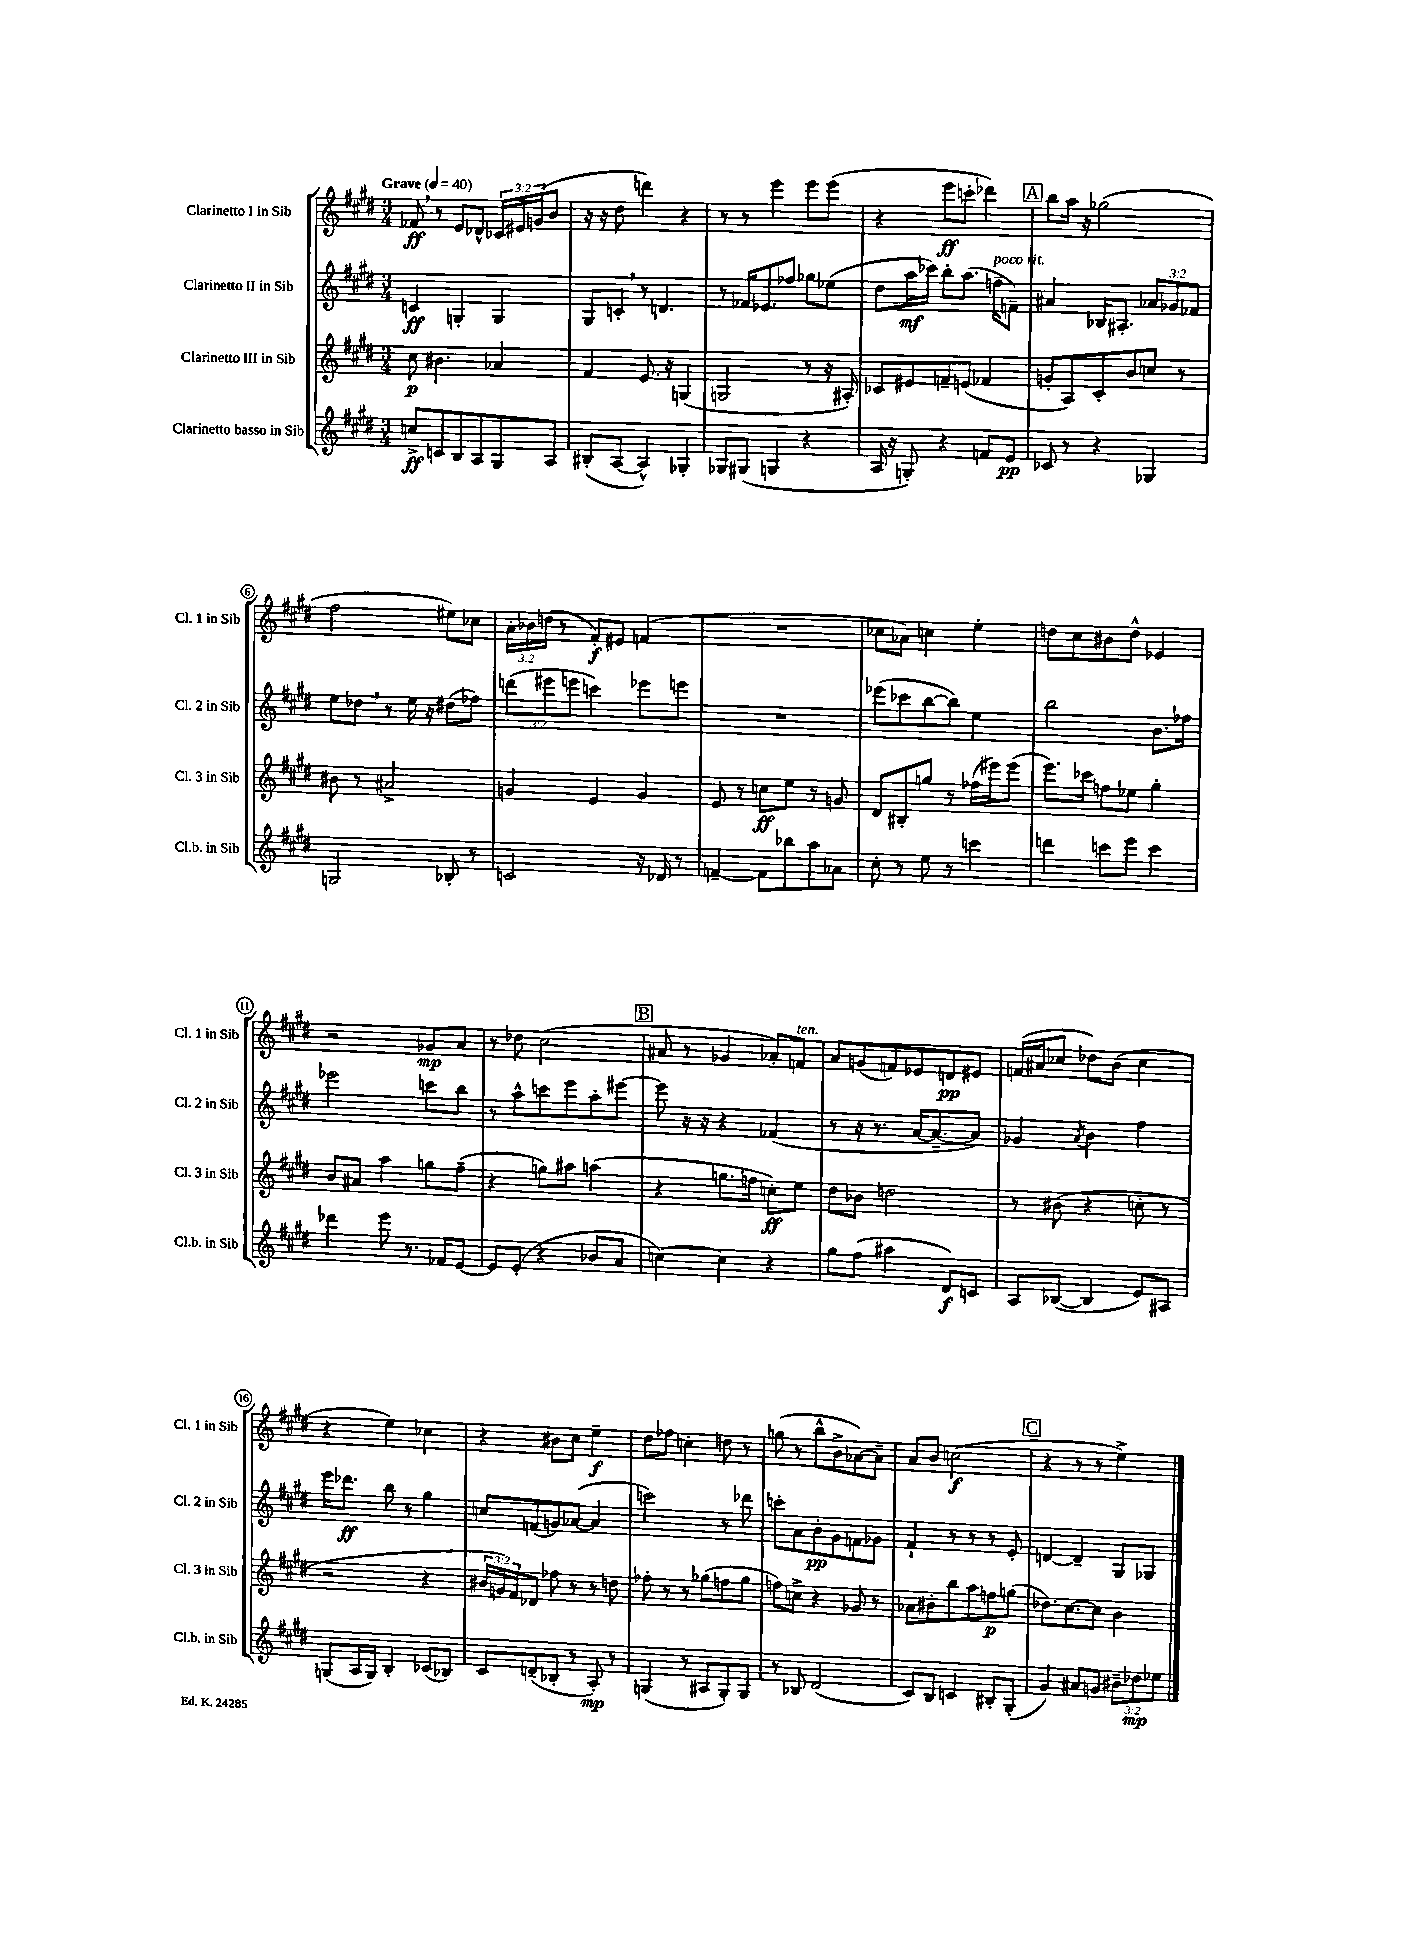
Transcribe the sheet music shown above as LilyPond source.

<<
\new StaffGroup <<
\new Staff = "s0" \with { instrumentName = "Clarinetto I in Sib" shortInstrumentName = "Cl. 1 in Sib" } {
    \clef treble \key e \major \numericTimeSignature \time 3/4 \override Staff.TupletNumber.text = #tuplet-number::calc-fraction-text \tempo "Grave" 4 = 40
    fes'8\ff \breathe r8 e'8 des'8-^ \tuplet 3/2 { ces'16 eis'16 g'16( } b'8 |
    r16 r16 dis''8 d'''4) r4 |
    r8 r8 e'''4 e'''8 e'''8( |
    r4 e'''8\ff c'''8-. des'''4) |
    \mark \markup { \box "A" } b''8 a''16 r16 ges''2( |
    fis''2 eis''8) ces''8 |
    \tuplet 3/2 { a'16-. bes'16 d''16( } r8 fis'8-.\f) eis'8 f'4( |
    R2. |
    ces''8 aes'8) c''4 e''4-. |
    d''8 cis''8 bis'8 d''8-^ ees'4 |
    r2 ges'8\mp a'8 |
    r8 des''8 cis''2( |
    \mark \markup { \box "B" } ais'8 r8 ges'4 aes'8-.) f'8^\markup { \italic "ten." } |
    a'8 g'8( f'8) ees'8 d'8\pp eis'8 |
    f'16( ais'16 ces''8 des''8) b'8( ces''4 |
    r4 e''4) ces''4 |
    r4 bis'8 cis''8 e''4--\f |
    dis''8 fes''8 c''4-. d''8 r8 |
    g''8( r8 b''8-^ b'8-> aes'8~) aes'8-- |
    a'8 b'8 c''2\f( |
    \mark \markup { \box "C" } r4 r8 r8 e''4->) \bar "|." |
}
\new Staff = "s1" \with { instrumentName = "Clarinetto II in Sib" shortInstrumentName = "Cl. 2 in Sib" } {
    \clef treble \key e \major \numericTimeSignature \time 3/4 \override Staff.TupletNumber.text = #tuplet-number::calc-fraction-text
    c'4\ff g4-. g4 |
    gis8 c'8-. \breathe r8 d'4. |
    r8 fes'16 ees'8. fes''8 ges''8 ees''8( |
    dis''8 a''16\mf ces'''16) b''8-. a''8.( f''16--^\markup { \italic "poco rit." } f'8--) |
    \mark \markup { \box "A" } ais'4 bes16 ais8.-. \tuplet 3/2 { aes'8 ges'8 fes'8 } |
    e''8 des''8 \breathe r8 e''16 r16 dis''8( fes''8) |
    \tuplet 3/2 { d'''8( eis'''8 e'''8 } c'''4) ees'''8 e'''8 |
    R2. |
    ees'''8( ces'''8 b''8~ b''8) e''4 |
    b''2 b'8. fes''16 |
    ees'''2 c'''8 b''8 |
    r8 a''8-^ c'''8 e'''8 a''8-. eis'''8~ |
    \mark \markup { \box "B" } eis'''8 r16 r16 r4 fes'4( |
    r8 r16 r8. a'16~ a'8.~-- a'8) |
    ges'4 \acciaccatura { a'8 } b'4 fis''4 |
    e'''16 des'''8.\ff b''8 r8 gis''4 |
    c''8 f'8( g'8) aes'8~( aes'4 |
    c'''2) r8 des'''8 |
    c'''8-. a'8 b'8-.\pp gis'8 f'8 ges'8 |
    fis'4-! r8 r8 r8 e'8-. |
    \mark \markup { \box "C" } d'4~ d'4-- gis8 ges8 \bar "|." |
}
\new Staff = "s2" \with { instrumentName = "Clarinetto III in Sib" shortInstrumentName = "Cl. 3 in Sib" } {
    \clef treble \key e \major \numericTimeSignature \time 3/4 \override Staff.TupletNumber.text = #tuplet-number::calc-fraction-text
    cis''8\p bis'4. aes'4 |
    fis'4 e'8. r16 g4( |
    g2 r8 r16 ais16-.) |
    ces'8 eis'8 f'8-- e'8( fes'4 |
    \mark \markup { \box "A" } g'8-. a8) cis'8-. b'8 c''8 r8 |
    bis'8 r8 ais'2-> |
    g'4 e'4 g'4 |
    e'8 r8 c''8\ff e''8 r8 g'8 |
    dis'8 bis8-. g''8 r8 fes''16( eis'''16) eis'''8( |
    e'''8.) ces'''16 f''8 ees''8 gis''4-. |
    b'8 ais'8 a''4 g''8 fis''8--( |
    r4 g''8) ais''8 a''4( |
    \mark \markup { \box "B" } r4 g''8. f''16 c''8-.\ff) e''8 |
    dis''8 bes'8 d''2 |
    r8 bis'8( r4 c''8-. r8 |
    r2 r4 |
    \tuplet 3/2 { bis'16 g'16) fis'16 } des'8 fes''8 r8 r8 d''8 |
    fes''8-. r8 r8 ges''8( f''8 ges''8 |
    f''8) c''8-> r4 ges'8 r8 |
    aes'8 bis'8-. b''8 a''8 f''8\p g''8( |
    \mark \markup { \box "C" } des''8.) cis''8.~ cis''8 b'4 \bar "|." |
}
\new Staff = "s3" \with { instrumentName = "Clarinetto basso in Sib" shortInstrumentName = "Cl.b. in Sib" } {
    \clef treble \key e \major \numericTimeSignature \time 3/4 \override Staff.TupletNumber.text = #tuplet-number::calc-fraction-text
    c''8->\ff c'8 b8 a8 gis8 a8 |
    bis8-.( a8~ a4-^) ges4-. |
    ges8 gis8( g4 r4 |
    a16 r16 g8-.) r4 f'8 e'8\pp |
    \mark \markup { \box "A" } ces'8 r8 r4 ges4 |
    g2 bes8-. r8 |
    c'2 r16 des'16 r8 |
    f'4~-- f'8 bes''8 a''8 aes'8 |
    cis''8-. r8 e''8 r8 c'''4 |
    d'''4 c'''8 e'''8 c'''4 |
    des'''4 e'''8 r8. fes'16 e'8~ |
    e'8 e'8-.( r4 bes'8 a'8 |
    \mark \markup { \box "B" } c''4~) c''4 r4 |
    gis''8 fis''8( ais''4 dis'8\f) c'8 |
    a8 bes8~( bes4 e'8) ais8 |
    g8( a16 g16) b4-. ces'8( bes8) |
    cis'8 d'8--( bes8-. r8 a8-.\mp) r8 |
    g4( r8 ais8 g8-.) g8 |
    r8 bes8 dis'2( |
    cis'8) b8 c'4 bis8-. gis8-.( |
    \mark \markup { \box "C" } gis'4) ais'8 g'8 \tuplet 3/2 { bis'8-- des''8\mp ees''8 } \bar "|." |
}
>>
>>
\layout { \context { \Score \override BarNumber.stencil = #(make-stencil-circler 0.1 0.3 ly:text-interface::print) } }
